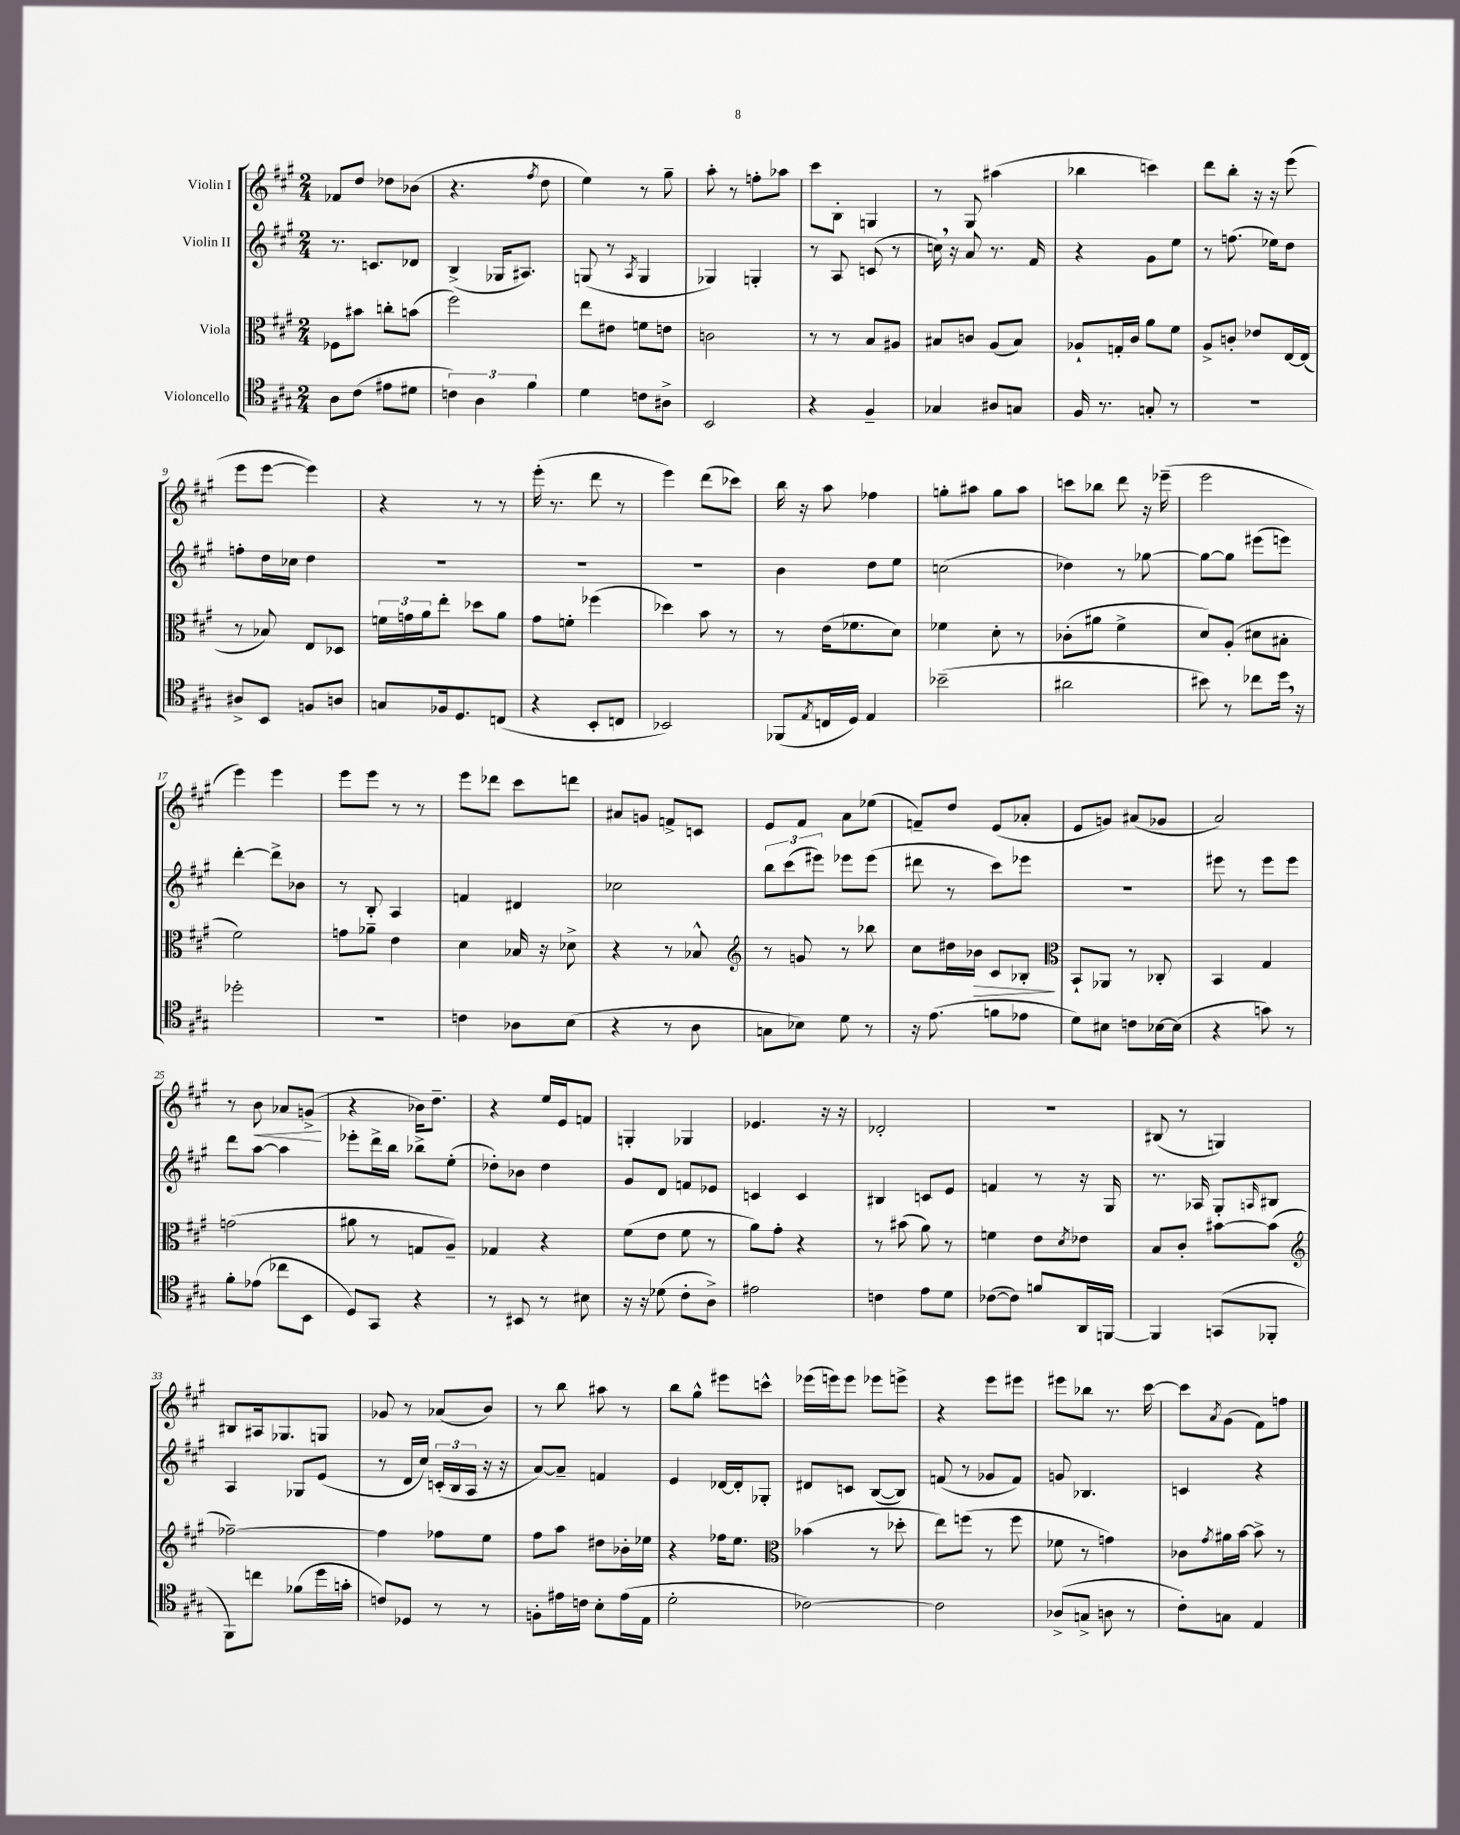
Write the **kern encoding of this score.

**kern	**kern	**dynam	**kern	**kern	**dynam
*part4	*part3	*part3	*part2	*part1	*part1
*staff4	*staff3	*staff3	*staff2	*staff1	*staff1
*I"Violoncello	*I"Viola	*	*I"Violin II	*I"Violin I	*
*clefC4	*clefC3	*	*clefG2	*clefG2	*
*k[f#c#g#]	*k[f#c#g#]	*	*k[f#c#g#]	*k[f#c#g#]	*
*M2/4	*M2/4	*	*M2/4	*M2/4	*
=1	=1	=1	=1	=1	=1
8A\L	8F-X\L	.	8.r	8f-X/L	.
(8c#\J	8b#X\J	.	.	8dd/J	.
.	.	.	8.cn/L	.	.
8e#X\L	8ccn'\L	.	.	8dd-X\L	.
8d#X\J	(8bn\J	.	8d-X/J	(8b-X\J	.
=2	=2	=2	=2	=2	=2
6cn\)	2ff#\)	.	(4B^/	4.r	.
6A\	.	.	.	.	.
.	.	.	16G-X/KL	.	.
.	.	.	8.A#X/J)	.	.
6f#\	.	.	.	.	.
.	.	.	.	8qff#/	.
.	.	.	.	8dd\	.
=3	=3	=3	=3	=3	=3
4d\	8ee\L	.	(8Gn/	4ee\)	.
.	8e#X\J	.	8r	.	.
.	.	.	8qA/	.	.
8cn\L	8fn\L	.	4G/	8r	.
8A#X^\J	8en\J	.	.	8gg#~\	.
=4	=4	=4	=4	=4	=4
2BB/	2cn\	.	4G-X/)	8aa'\	.
.	.	.	.	8r	.
.	.	.	4Gn'/	8ffn'\L	.
.	.	.	.	8aa-X\J	.
=5	=5	=5	=5	=5	=5
4r	8r	.	8r	8ccc#\L	.
.	8r	.	8A/	8B'\J	.
4F#~/	8B/L	.	(8cn/	4Gn/	.
.	8A#X/J	.	8r	.	.
=6	=6	=6	=6	=6	=6
4G-X/	8B#X/L	.	16ccn,\)	8r	.
.	.	.	16r	.	.
.	8cn/J	.	8a/	8G#/	.
8A#X/L	(8A/L	.	8.r	(4aa#X\	.
8Gn/J	8B#/J)	.	.	.	.
.	.	.	16f#/	.	.
=7	=7	=7	=7	=7	=7
16F#/	8A-X`/L	.	4r	4bb-X\	.
8.r	.	.	.	.	.
.	16Gn'/L	.	.	.	.
.	16c#/JJ	.	.	.	.
8Gn'/	8a\L	.	8g#\L	4cccn\)	.
8r	8f#\J	.	8ee\J	.	.
=8	=8	=8	=8	=8	=8
2r	8A^/L	.	8r	8ddd\L	.
.	8cn'/J	.	(8.ffn\	8bb'\J	.
.	8e-X/L	.	.	16r	.
.	.	.	16ee-X\KL)	16r	.
.	[16E/L	.	8dd\J	(8eee\	.
.	(16E/JJ]	.	.	.	.
!!LO:LB:g=z
=9	=9	=9	=9	=9	=9
8A#X^/L	8r	.	8ffn'\L	8eee\L	.
8BB/J	8B-X/)	.	16dd\L	[8eee\J	.
.	.	.	16cc-X\JJ	.	.
8Fn/L	8E/L	.	4dd\	4eee\])	.
8An/J	8D-X/J	.	.	.	.
=10	=10	=10	=10	=10	=10
8Gn/L	24fn\LL	.	2r	4r	.
.	24gn\	.	.	.	.
.	24a\J	.	.	.	.
16F-X/k	8ee'\J	.	.	.	.
8.D/	.	.	.	.	.
.	8dd-X\L	.	.	8r	.
(8Cn/J	8a\J	.	.	8r	.
=11	=11	=11	=11	=11	=11
4r	8g#\L	.	2r	(16eee'\	.
.	.	.	.	8.r	.
.	8fn'\J	.	.	.	.
8BB'/L	(4ff-X\	.	.	8ddd\	.
8Cn/J	.	.	.	8r	.
=12	=12	=12	=12	=12	=12
2BB-X/)	4dd-X\)	.	2r	4eee\)	.
.	8b\	.	.	(8ddd\L	.
.	8r	.	.	8ccc-X\J)	.
=13	=13	=13	=13	=13	=13
(8FF-X/L	8r	.	4b\	16bb\	.
.	.	.	.	16r	.
8qE/	.	.	.	.	.
16Cn/L	(16e\KL	.	.	8aa\	.
16D/JJ)	8.f-X\	.	.	.	.
4E/	.	.	8dd\L	4ff-X\	.
.	8d\J)	.	8ee\J	.	.
=14	=14	=14	=14	=14	=14
(2b-X~\	4f-X\	.	(2ccn\	8ggn'\L	.
.	.	.	.	8aa#X\J	.
.	8d'\	.	.	8gg\L	.
.	8r	.	.	8aa#\J	.
=15	=15	=15	=15	=15	=15
2a#X\	(8c-X'\L	.	4dd-X\)	8cccn\L	.
.	8a#X\J	.	.	8bb-X\J	.
.	4f#^\	.	8r	8ddd\	.
.	.	.	[8gg-X\	16r	.
.	.	.	.	(16eee-X~\	.
=16	=16	=16	=16	=16	=16
8b#X\)	8d/L)	.	8gg-\L_	2eee\	.
8r	(8A'/J	.	8gg-\J]	.	.
8cc-X\L	8d#X\L	.	(8eee#X\L	.	.
16dd,\Jk	8B#X'\J	.	8eeen\J)	.	.
16r	.	.	.	.	.
!!LO:LB:g=z
=17	=17	=17	=17	=17	=17
2dd-X'\	2f#\)	.	[4ddd'\	4eee\)	.
.	.	.	8ddd^\L]	4eee\	.
.	.	.	8b-X\J	.	.
=18	=18	=18	=18	=18	=18
2r	8gn\L	.	8r	8eee\L	.
.	8a-X~\J	.	8B'/	8eee\J	.
.	4e\	.	4A/	8r	.
.	.	.	.	8r	.
=19	=19	=19	=19	=19	=19
4cn\	4d\	.	4fn/	8eee\L	.
.	.	.	.	8ddd-X\J	.
8A-X\L	16B-X/	.	4d#X/	8ccc#\L	.
.	16r	.	.	.	.
(8B\J	8d-X^\	.	.	8dddn\J	.
=20	=20	=20	=20	=20	=20
4r	4r	.	2cc-X\	8a#X/L	.
.	.	.	.	8gn/J	.
8r	8r	.	.	8fn^/L	.
8A\	8B-X^^/	.	.	8cn/J	.
=21	=21	=21	=21	=21	=21
*	*clefG2	*	*	*	*
8Gn\L	8r	.	12bb\L	8e/L	.
.	.	.	(12ccc#\	.	.
8B-X\J)	8gn/	.	.	8f#/J	.
.	.	.	12eee#X\J)	.	.
8d\	8r	.	8eee-X\L	8a\L	.
8r	8bb-X\	.	(8eee-\J	(8ee-X\J	.
=22	=22	=22	=22	=22	=22
16r	8cc#\L	.	8ddd#X\	8fn~/L)	.
(8.e\	.	.	.	.	.
.	16dd#X\L	.	8r	8dd/J	.
!	!	!LO:HP:b	!	!	!
.	16b-X\JJ	>	.	.	.
8fn\L	8c#/L	.	8ccc#\L)	(8e/L	.
8e-X\J	8B-X'/J	.	8eee-X\J	8a-X'/J	.
.	.	]	.	.	.
=23	=23	=23	=23	=23	=23
*	*clefC3	*	*	*	*
8d\L)	8BB`/L	.	2r	8e/L	.
8B#X\J	8AA-X/J	.	.	8gn/J)	.
8cn\L	8r	.	.	(8a#X/L	.
[16B-X\L	8C-X'/	.	.	8g-X/J	.
(16B-\JJ]	.	.	.	.	.
=24	=24	=24	=24	=24	=24
4r	4BB/	.	8eee#X\	2a/)	.
.	.	.	8r	.	.
8gn\)	4G#/	.	8eee#\L	.	.
8r	.	.	8eee#\J	.	.
!!LO:LB:g=z
=25	=25	=25	=25	=25	=25
8f#'\L	(2gn\	.	8ddd\L	8r	.
!	!	!	!	!	!LO:HP:b
(8e-X\J	.	.	[8aa\J	8b\	<
8cc-X\L	.	.	4aa\]	8a-X/L	.
8BB\J	.	.	.	(8gn^/J	.
.	.	.	.	.	[
=26	=26	=26	=26	=26	=26
8D/L)	8a#X\	.	8eee-X'\L	4r	.
8GG#/J	8r	.	16ddd^\L	.	.
.	.	.	16bb\JJ	.	.
4r	8Gn/L	.	8bb-X^\L	16b-X\KL)	.
.	.	.	.	8.dd~\J	.
.	8A~/J)	.	(8ee'\J	.	.
=27	=27	=27	=27	=27	=27
8r	4G-X/	.	8dd-X'\L)	4r	.
8BB#X/	.	.	8b-X\J	.	.
8r	4r	.	4dd-\	16ee/LL	.
.	.	.	.	16e/J	.
8B#X\	.	.	.	8fn/J	.
=28	=28	=28	=28	=28	=28
16r	(8f#\L	.	8g#/L	4Gn'/	.
16r	.	.	.	.	.
(8d-X\	8e\J	.	8d/J	.	.
8c#'\L	8f#\	.	8fn/L	4G-X/	.
8A^\J)	8r	.	8e-X/J	.	.
=29	=29	=29	=29	=29	=29
2e#X\	8a\L)	.	4cn/	4.e-X/	.
.	8g#'\J	.	.	.	.
.	4r	.	4c/	.	.
.	.	.	.	16r	.
.	.	.	.	16r	.
=30	=30	=30	=30	=30	=30
4cn\	8r	.	4B#X/	2d-X'/	.
.	(8b#X\	.	.	.	.
8e\L	8a\)	.	8cn/L	.	.
8d\J	8r	.	8e/J	.	.
=31	=31	=31	=31	=31	=31
([8c-X\L	4fn\	.	4fn/	2r	.
8c-\J])	.	.	.	.	.
8fn/L	8e\L	.	8r	.	.
.	8qd/	.	.	.	.
16AA/L	8e-X\J	.	16r	.	.
[16FFn/JJ	.	.	16G#/	.	.
=32	=32	=32	=32	=32	=32
4FF/]	8B/L	.	8.r	(8B#X/	.
.	8c#'/J	.	.	8r	.
.	.	.	16A-X/	.	.
(8GGn/L	[8b#X\L	.	8G#'/L	4Gn/)	.
.	.	.	16qqAn/	.	.
8FF-X'/J	(8b#\J]	.	8B#X/J	.	.
!!LO:LB:g=z
=33	=33	=33	=33	=33	=33
*	*clefG2	*	*	*	*
8FF#\L)	[2ff-X~\)	.	4A/	8B#X/L	.
8ccn\J	.	.	.	16A#X/k	.
.	.	.	.	8.G-X/	.
(8f-X\L	.	.	8G-X/L	.	.
16dd\L	.	.	(8e/J	8Gn/J	.
16gn'\JJ	.	.	.	.	.
=34	=34	=34	=34	=34	=34
8cn/L)	4ff-\]	.	8r	8g-X/	.
8D-X/J	.	.	16d/LL	8r	.
.	.	.	16cc#/JJ)	.	.
8r	8ff-X\L	.	(24cn'/LL	(8a-X/L	.
.	.	.	24B/	.	.
.	.	.	24A/JJ	.	.
8r	8ee\J	.	16r	8b/J)	.
.	.	.	16r	.	.
=35	=35	=35	=35	=35	=35
8Fn'\L	8ff#\L	.	[8a/L)	8r	.
16e#X\L	8aa\J	.	8a~/J]	8bb\	.
16cn\JJ	.	.	.	.	.
8B'\L	8dd#X\L	.	4fn/	8aa#X\	.
(16e#\L	16b-X'\L	.	.	8r	.
16E\JJ	16ee-X\JJ	.	.	.	.
=36	=36	=36	=36	=36	=36
2d'\	4r	.	4e/	8bb\L	.
.	.	.	.	8gg#^^\J	.
.	16ff-X\KL	.	[16d-X/LL	8eee#X\L	.
.	8.ee\J	.	16d-'/J]	.	.
.	.	.	8G-X'/J	8cccn^^\J	.
=37	=37	=37	=37	=37	=37
*	*clefC3	*	*	*	*
[2c-X\)	(4b-X\	.	8d#X/L	(16eee-X\LL	.
.	.	.	.	16eeen\J)	.
.	.	.	8cn/J	8eee\J	.
.	8r	.	([8B/L	8eee-X\L	.
.	8dd-X'\	.	8B/J])	8eeen^\J	.
=38	=38	=38	=38	=38	=38
2c-\]	8ee\L)	.	(8fn/	4r	.
.	(8ffn\J	.	8r	.	.
.	8r	.	8g-X/L	8eee\L	.
.	8ff\	.	8f/J)	8eee#X\J	.
=39	=39	=39	=39	=39	=39
(8A-X^/L	8f-X\	.	8gn/	8eee#X\L	.
8Gn^/J	8r	.	4.B-X/	8bb-X\J	.
8An\	4gn\)	.	.	8.r	.
8r	.	.	.	.	.
.	.	.	.	[16ccc#\	.
=40	=40	=40	=40	=40	=40
8c#'\L)	8c-X\L	.	4cn/	8ccc#\L]	.
.	8qg#/	.	.	8qa/	.
8Gn\J	16a#X\L	.	.	(8g#\J	.
.	[16b\JJ	.	.	.	.
4E/	8b^\]	.	4r	8f#\L)	.
.	8r	.	.	8ffn\J	.
==	==	==	==	==	==
*-	*-	*-	*-	*-	*-
